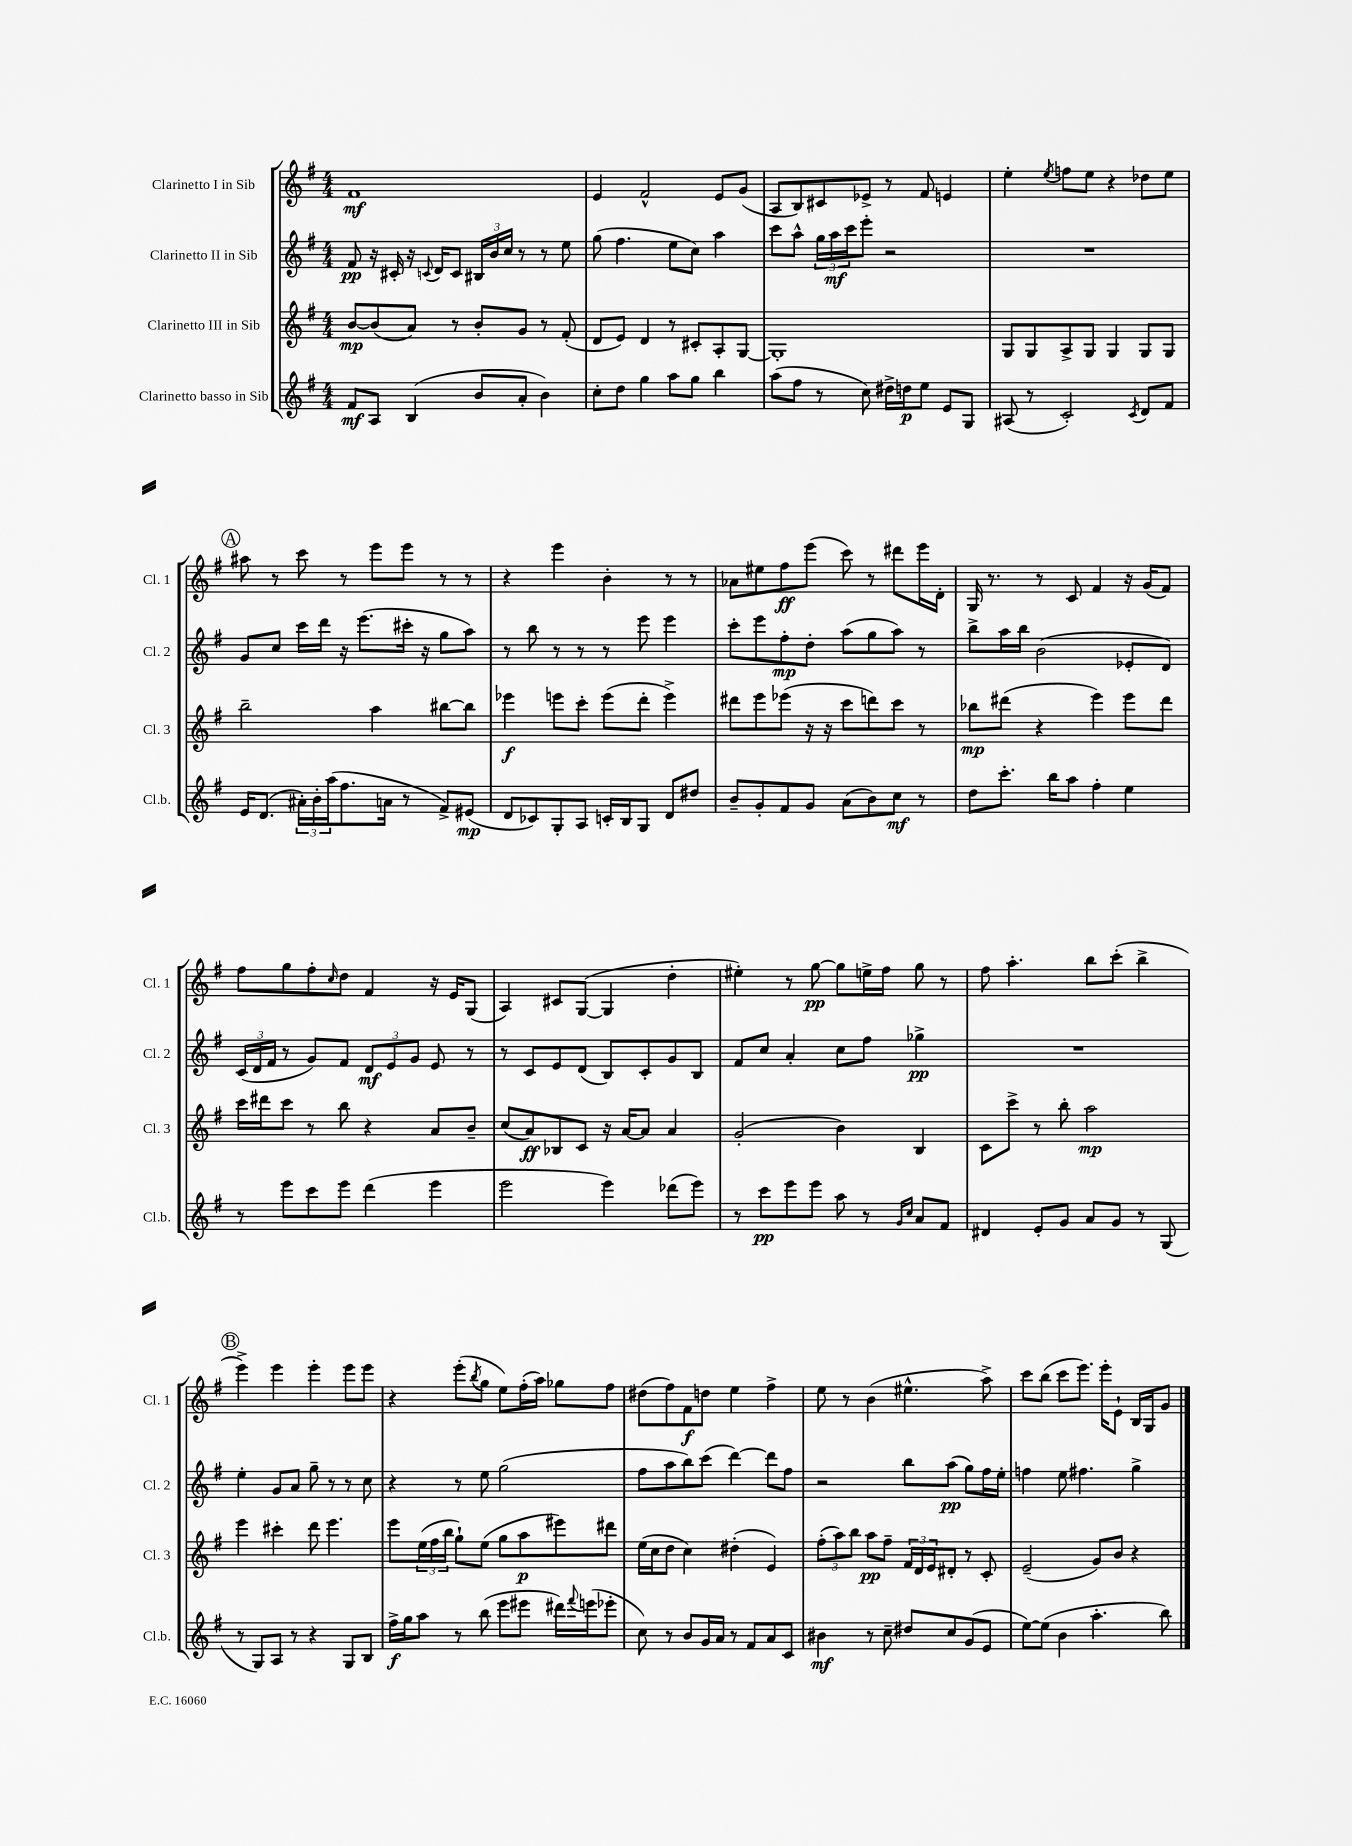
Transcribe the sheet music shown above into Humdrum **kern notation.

**kern	**kern	**kern	**kern
*staff4	*staff3	*staff2	*staff1
*clefG2	*clefG2	*clefG2	*clefG2
*k[f#]	*k[f#]	*k[f#]	*k[f#]
*M4/4	*M4/4	*M4/4	*M4/4
8f#	[8b	8f#	1f#
8A	(8b]	16r	.
.	.	16c#'	.
(4B	8a)	16r	.
.	.	8qqc	.
.	.	16d	.
.	8r	8c	.
8b	8b'	24B#	.
.	.	24b	.
.	.	24cc	.
8a'	8g	8r	.
4b)	8r	8r	.
.	(8f#'	8ee	.
=	=	=	=
8cc'	8d	(8gg	4e
8dd	8e)	4.ff#	.
4gg	4d	.	2f#^^
8aa	8r	8ee	.
8gg	8c#'	8cc)	.
4bb	8A'	4aa	8e
.	[8G	.	(8g
=	=	=	=
(8aa	1G']	8ccc	8A
8ff#	.	8aa^^	8B)
8r	.	24gg	8c#
.	.	24aa	.
.	.	24ccc	.
8cc)	.	8eee'	8e-^
16dd#^	.	2r	8r
16dd	.	.	.
8ee	.	.	8f#
8e	.	.	4e
8G	.	.	.
=	=	=	=
(8A#	8G	1r	4ee'
8r	8G	.	.
.	.	.	8qee
2c')	8A^	.	8ff
.	8G	.	8ee
.	4G	.	4r
8qc	.	.	.
8d	8G	.	8dd-
8f#	8G	.	8ee
=	=	=	=
16e	2bb~	8g	8aa#
(8.d	.	.	.
.	.	8cc	8r
24a#')	.	16ccc	8ccc
24b'	.	.	.
.	.	16ddd	.
(24aa	.	.	.
8.ff#	.	16r	8r
.	.	(8.eee	.
.	4aa	.	8eee
16a	.	.	.
8r	.	16ccc#'	8eee
.	.	16r	.
8f#^)	[8bb#	8gg	8r
(8e#	8bb#]	8aa)	8r
=	=	=	=
8d	4eee-	8r	4r
8c-)	.	8bb	.
8G'	8eee	8r	4eee
8A	8ccc'	8r	.
16c'	(8eee	8r	4b'
16B	.	.	.
8G	8ddd'	8eee	.
8d	4eee^)	4eee	8r
8dd#	.	.	8r
=	=	=	=
8b~	8ddd#	8ccc'	8a-
8g'	8eee	8eee	8ee#
8f#	(8eee-	8ff#'	8ff#
8g	16r	8dd'	(8eee
.	16r	.	.
(8a	8ccc	(8aa	8ccc)
8b)	8ddd)	8gg	8r
8cc	8ccc	8aa)	8ddd#
8r	8r	8r	16eee
.	.	.	16d'
=	=	=	=
8dd	8bb-	8bb^	16G
.	.	.	8.r
8.ccc'	(8ddd#	16aa	.
.	.	16bb	.
.	4r	(2b	8r
16bb	.	.	.
8aa	.	.	8c
4ff#'	4eee)	.	4f#
4ee	8eee	8e-'	16r
.	.	.	(16g
.	8ddd#	8d)	8f#)
=	=	=	=
8r	16ccc	(24c	8ff#
.	.	24d	.
.	16ddd#	.	.
.	.	24f#	.
8eee	8ccc	8r	8gg
8ccc	8r	8g)	8ff#'
.	.	.	16qqcc
8eee	8bb	8f#	8dd
(4ddd	4r	12d	4f#
.	.	12e	.
.	.	12g	.
4eee	8a	8e	16r
.	.	.	16e
.	8b~	8r	(8G
=	=	=	=
2eee	(8cc	8r	4A)
.	8a)	8c	.
.	8B-	8e	8c#
.	8c	(8d	([8G
4eee)	16r	8B)	4G]
.	[16a	.	.
.	8a]	8c'	.
(8ddd-	4a	8g	4dd'
8eee)	.	8B	.
=	=	=	=
8r	(2g'	8f#	4ee#')
8ccc	.	8cc	.
8eee	.	4a'	8r
8eee	.	.	[8gg
8aa	4b)	8cc	8gg]
8r	.	8ff#	16ee^
.	.	.	16ff#
16qqg	.	.	.
16qqcc	.	.	.
8a	4B	4gg-^	8gg
8f#	.	.	8r
=	=	=	=
4d#	8c	1r	8ff#
.	8ccc^	.	4.aa'
8e'	8r	.	.
8g	8bb'	.	.
8a	2aa	.	8bb
8g	.	.	(8ccc'
8r	.	.	4bb^
(8G	.	.	.
=	=	=	=
8r	4eee	4ee'	4eee^)
8G)	.	.	.
8A	4ccc#'	8g	4eee
8r	.	8a	.
4r	8ddd	8gg~	4eee'
.	4.eee	8r	.
8G	.	8r	8eee
8B	.	8cc	8eee
=	=	=	=
16ff#^	8eee	4r	4r
16gg	.	.	.
8aa	(24ee	.	.
.	24ff#	.	.
.	24bb	.	.
8r	8gg`)	8r	(8eee'
.	.	.	8qbb
(8bb	(8ee	8ee	8gg
8eee	8gg	(2gg	8ee)
8eee#	8aa	.	(16ff#'
.	.	.	16aa)
16ddd#)	8eee#)	.	8gg-
8qqfff#	.	.	.
(16eee	.	.	.
8eee-'	8ddd#	.	8ff#
=	=	=	=
8cc)	(16ee	8ff#	(8dd#
.	16cc	.	.
8r	8dd	8aa	8ff#)
8b	4cc)	8bb)	8f#
16g	.	(8ccc	8dd
16a	.	.	.
8r	(4dd#'	[4ddd)	4ee
8f#	.	.	.
8a	4e)	8ddd]	4ff#^
8c	.	8ff#	.
=	=	=	=
4b#	(12ff#'	2r	8ee
.	12aa)	.	.
.	.	.	8r
.	12bb	.	.
8r	8aa	.	(4b
8cc~	8ff#~	.	.
8dd#	24f#	8bb	4.ee#^^
.	24d	.	.
.	24e	.	.
8cc	8d#'	(8aa	.
(8g	8r	8gg)	.
8e	8c'	16ff#	8aa^)
.	.	16ee'	.
=	=	=	=
[8ee)	(2e~	4ff	8ccc
(8ee]	.	.	(8bb
4b	.	8ee	8ccc
.	.	4.ff#	8.eee)
4.aa'	8g)	.	.
.	.	.	16eee'
.	8b	.	8e`
.	4r	4gg^	16B
.	.	.	16G
8bb)	.	.	8g
==	==	==	==
*-	*-	*-	*-
